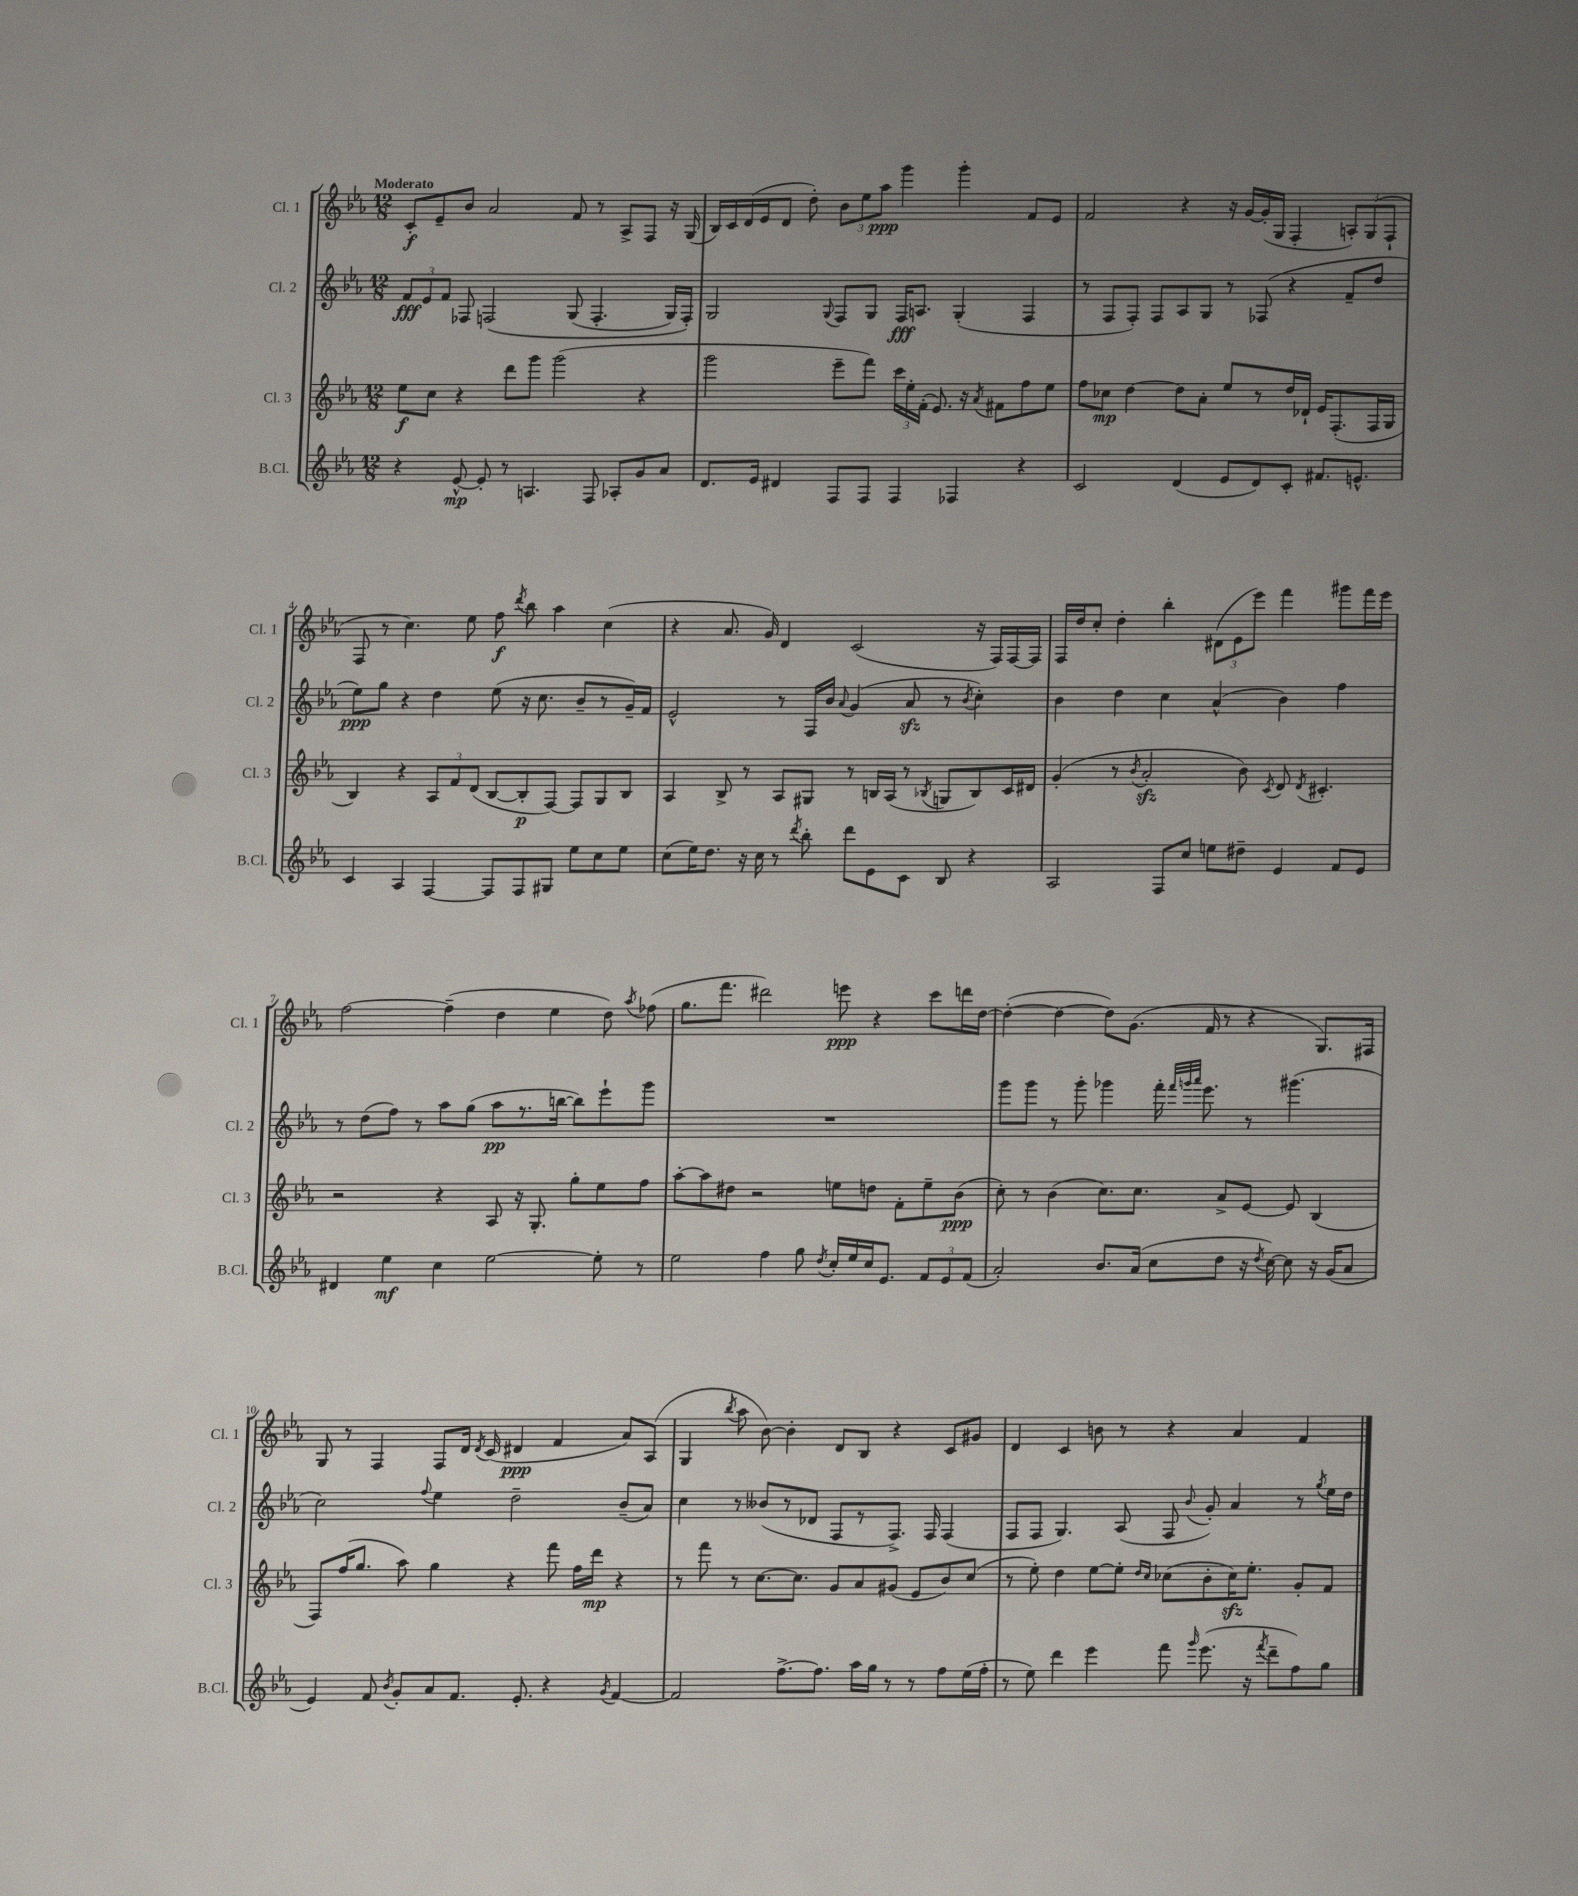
<<
\new StaffGroup <<
\new Staff = "s0" \with { instrumentName = "Cl. 1" shortInstrumentName = "Cl. 1" } {
    \clef treble \key ees \major \numericTimeSignature \time 12/8 \tempo "Moderato"
    \autoBeamOff c'8[-.\f ees'8-- bes'8] aes'2 f'8 r8 aes8[-> f8] r16 g16( |
    bes16[) c'16 d'16( ees'16 d'8] d''8-.) \tuplet 3/2 { bes'8[ ees''8 aes''8]\ppp } g'''4 g'''4-. f'8[ ees'8] |
    f'2 r4 r16 g'16[~ g'16-.( g16] f4-. \tuplet 3/2 { a8[-.) g8( f8]-! } |
    f8 r8 c''4.) ees''8 f''8\f \acciaccatura { d'''8 } bes''8 aes''4 c''4( |
    r4 aes'8. g'16) d'4 c'2( r16 f16[) f16~ f16] |
    f16[ d''16 c''8]-. d''4-. bes''4-. \tuplet 3/2 { dis'8[( ees'8 ees'''8]) } f'''4 gis'''8[ f'''16 ees'''16] |
    f''2~ f''4--( d''4 ees''4 d''8) \acciaccatura { aes''8 } fes''8( |
    g''8.[ f'''8.] dis'''2) e'''8\ppp r4 c'''8[ d'''16 d''16]~ |
    d''4~-.( d''4~ d''8[) g'8.]( f'16 r8 r4 g8.[) fis16] |
    g8 r8 f4 f8[ d'16] \acciaccatura { d'8 } c'16( dis'4\ppp f'4 aes'8[) aes8]( |
    g4 \acciaccatura { bes''8 } aes''8 bes'8~) bes'4-. d'8[ bes8] r4 c'8[ gis'8] |
    d'4 c'4 b'8 r8 r4 aes'4 f'4 \bar "|." |
}
\new Staff = "s1" \with { instrumentName = "Cl. 2" shortInstrumentName = "Cl. 2" } {
    \clef treble \key ees \major \numericTimeSignature \time 12/8
    \autoBeamOff \tuplet 3/2 { f'8[\fff ees'8 f'8] } fes8 f2\( g8( f4.-. g16[) f16]-.\) |
    g2 \appoggiatura { g8 } f8[ g8] f16[\fff a8.] g4-.( f4 |
    r8 f8[ f8]-.) f8[ aes8 g8] r8 fes8( r4 f'8[-- d''8] |
    ees''8[\ppp) g''8] r4 d''4 ees''8( r16 c''8. bes'8[-- r8 g'16--) f'16] |
    ees'2-^ r8 f16[ bes'16] \appoggiatura { aes'8 } g'4( aes'8\sfz r8 \acciaccatura { bes'8 } c''4-.) |
    bes'4 d''4 c''4 aes'4-^( bes'4) f''4 |
    r8 d''8[( f''8]) r8 aes''8[ g''8]( aes''8[\pp r8. b''16]~ b''8[) ees'''8-! g'''8] |
    R1. |
    g'''8[ g'''8] r8 g'''8-. ges'''4 f'''16-. \grace { f'''32[ g'''32 aes'''32] } ees'''8. r8 gis'''4.( |
    c''2) \appoggiatura { f''8 } ees''4 d''2-- bes'8[--( aes'8]) |
    c''4 r8 beses'8[( r8 des'8] f8[ r8 f8.]->) f16 f4( |
    f8[ f8] g4.) aes8( f8 \appoggiatura { bes'8 } g'8-.) aes'4 r8 \acciaccatura { g''8 } ees''16[ d''16] \bar "|." |
}
\new Staff = "s2" \with { instrumentName = "Cl. 3" shortInstrumentName = "Cl. 3" } {
    \clef treble \key ees \major \numericTimeSignature \time 12/8
    \autoBeamOff ees''8[\f c''8] r4 d'''8[ g'''8] g'''2( r4 |
    g'''2 ees'''8[-- f'''8]) \tuplet 3/2 { c'''16[ ees''16-. f'16]-.( } ees'8.) r16 \acciaccatura { aes'8 } fis'8[ f''8 ees''8] |
    f''8[ ces''8]\mp d''4~ d''8[ aes'8]-. ees''8[ r8 d''16 des'16]-! ees'16[ f8.-.( f16 g16] |
    bes4) r4 \tuplet 3/2 { aes8[ f'8 d'8]( } bes8[~ bes8-.\p f8]~) f8[ g8 bes8] |
    aes4 bes8-> r8 aes8[ gis8] r8 b16[ aes16]( r8 \acciaccatura { bes8 } g8[ bes8) c'16 dis'16] |
    g'4-.( r8 \acciaccatura { bes'8 } aes'2-.\sfz bes'8) \acciaccatura { c'8 } d'8 \acciaccatura { d'8 } cis'4.-. |
    r2 r4 aes8 r16 g8.-. g''8[-. ees''8 f''8] |
    aes''8[~-. aes''8 dis''8] r2 e''8[ d''8] f'8[-. e''8-- bes'8]\ppp( |
    c''8-.) r8 bes'4( c''8.[) c''8.] aes'8[-> ees'8]~ ees'8 bes4( |
    f8[) f''16( g''8.] aes''8) g''4 r4 f'''8 f''16[ d'''16]\mp r4 |
    r8 f'''8 r8 c''8.[~ c''8.] g'8[ aes'8 gis'8]( ees'8[ bes'8) c''8]( |
    r8 ees''8-.) d''4 ees''8[~ ees''8]-. \grace { d''16[ c''16] } ces''8[( bes'8-. ces''16\sfz) ees''8.]-. g'8[-. f'8] \bar "|." |
}
\new Staff = "s3" \with { instrumentName = "B.Cl." shortInstrumentName = "B.Cl." } {
    \clef treble \key ees \major \numericTimeSignature \time 12/8
    \autoBeamOff r4 ees'8~-^\mp ees'8-. r8 a4. f8 aes8[-. g'8 aes'8] |
    d'8.[ ees'16] dis'4 f8[ f8] f4 fes4 r4 |
    c'2 d'4( ees'8[ d'8) c'8]-. fis'8.[ e'8.]-^ |
    c'4 aes4 f4~ f8[ f8 gis8] ees''8[ c''8 ees''8] |
    c''8[( ees''16) d''8.] r16 c''16 r8 \acciaccatura { d'''8 } bes''8-. d'''8[ ees'8 c'8] bes8 r4 |
    aes2 f8[ c''8] e''8[ dis''8]-- ees'4 f'8[ ees'8] |
    dis'4 ees''4\mf c''4 ees''2~ ees''8-. r8 |
    ees''2 f''4 g''8 \acciaccatura { d''8 } c''16[-. ees''16 c''16 ees'8.] \tuplet 3/2 { f'8[ ees'8 f'8]( } |
    aes'2-.) bes'8.[ aes'16]( c''8[ d''8] r16 \acciaccatura { d''8 } c''16~) c''8 r16 g'16[( aes'8] |
    ees'4) f'8 \acciaccatura { bes'8 } g'8[-. aes'8 f'8.] ees'8.-. r4 \acciaccatura { g'8 } f'4~ |
    f'2 f''8.[~-> f''8.] aes''16[ g''16] r8 r8 f''8[ ees''16( f''16]-. |
    r8 ees''8) d'''4 ees'''4 f'''8 \grace { g'''16 } ees'''8.( r16 \acciaccatura { f'''8 } d'''8[-- f''8) g''8] \bar "|." |
}
>>
>>
